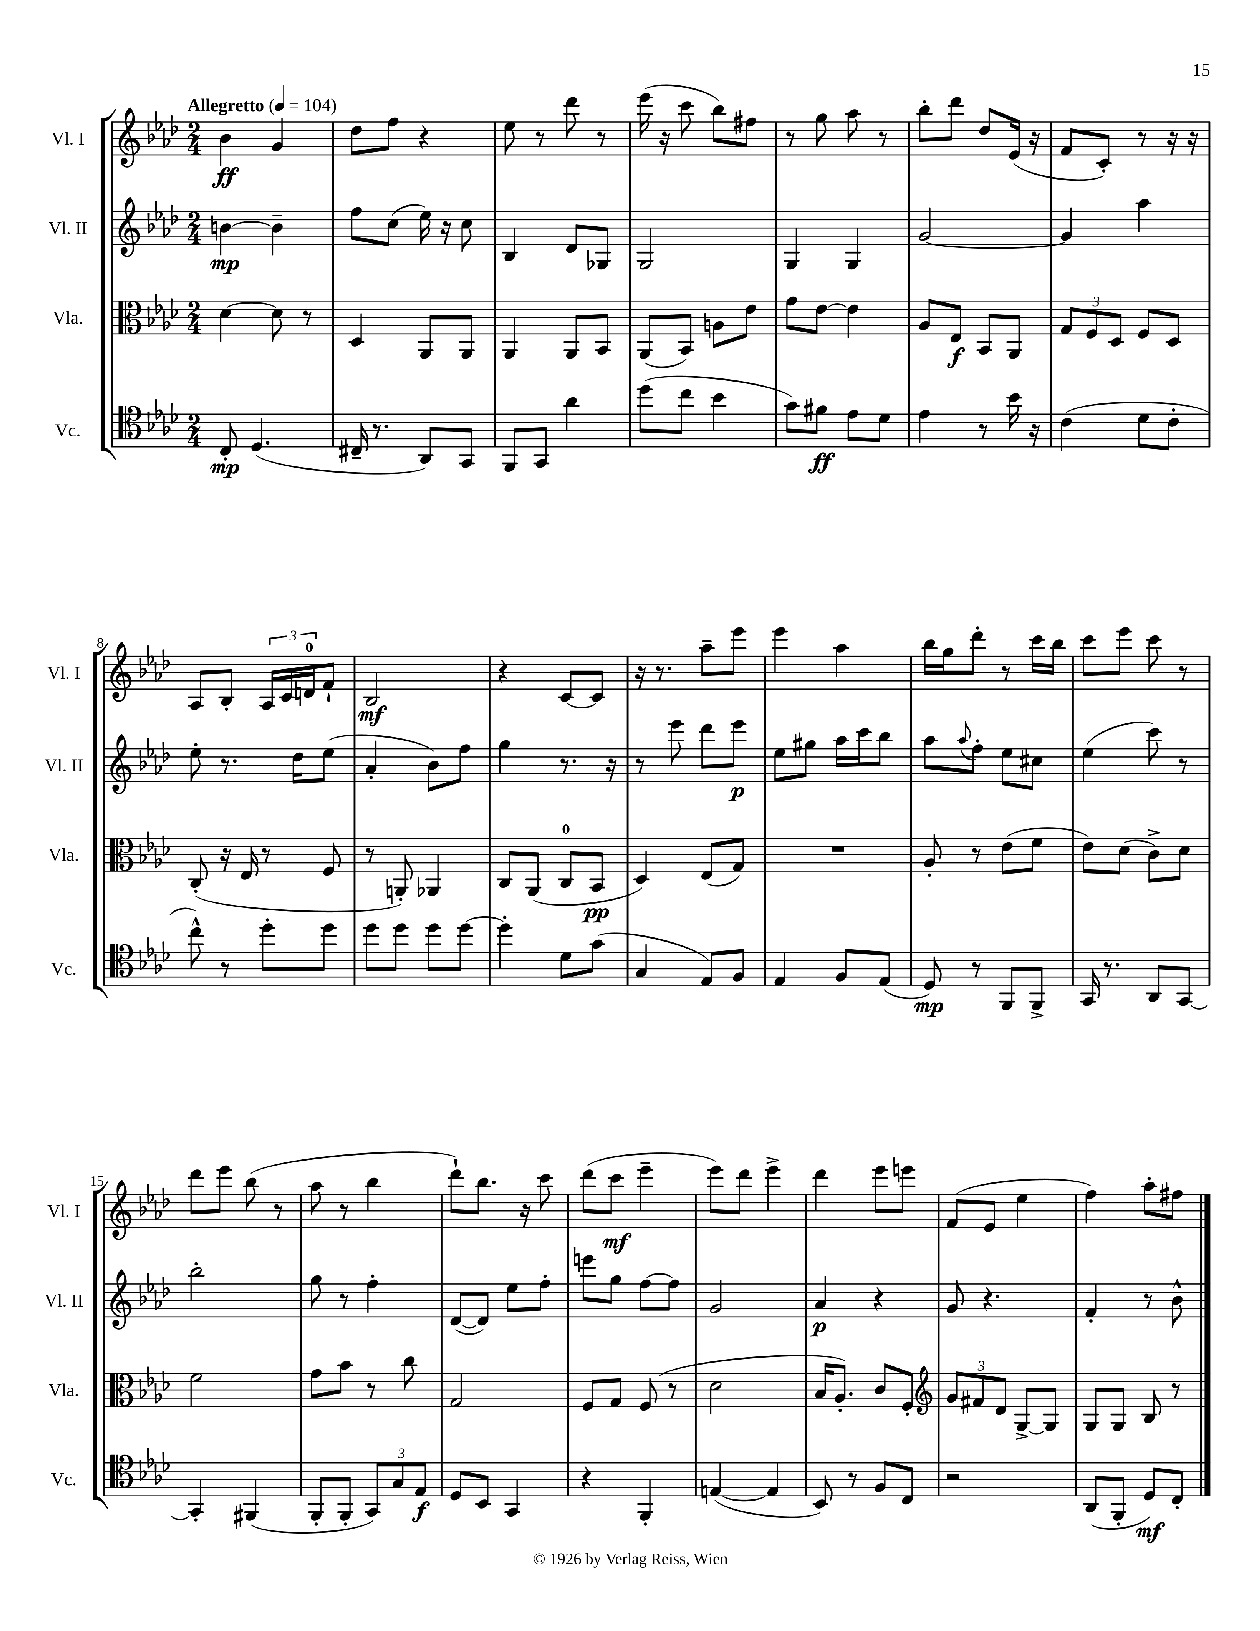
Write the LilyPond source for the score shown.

<<
\new StaffGroup <<
\new Staff = "s0" \with { instrumentName = "Vl. I" shortInstrumentName = "Vl. I" } {
    \clef treble \key aes \major \numericTimeSignature \time 2/4 \tempo "Allegretto" 4 = 104
    bes'4\ff g'4 |
    des''8 f''8 r4 |
    ees''8 r8 des'''8 r8 |
    ees'''16( r16 c'''8 bes''8) fis''8 |
    r8 g''8 aes''8 r8 |
    bes''8-. des'''8 des''8 ees'16( r16 |
    f'8 c'8-.) r8 r16 r16 |
    aes8 bes8-. \tuplet 3/2 { aes16 c'16 d'16-0 } f'8-! |
    bes2\mf |
    r4 c'8~ c'8 |
    r16 r8. aes''8-- ees'''8 |
    ees'''4 aes''4 |
    bes''16 g''16 des'''8-. r8 c'''16 bes''16 |
    c'''8 ees'''8 c'''8 r8 |
    des'''8 ees'''8 bes''8( r8 |
    aes''8 r8 bes''4 |
    des'''8-!) bes''8. r16 c'''8 |
    des'''8( c'''8\mf ees'''4-- |
    ees'''8) des'''8 ees'''4-> |
    des'''4 ees'''8 e'''8 |
    f'8( ees'8 ees''4 |
    f''4) aes''8-. fis''8 \bar "|." |
}
\new Staff = "s1" \with { instrumentName = "Vl. II" shortInstrumentName = "Vl. II" } {
    \clef treble \key aes \major \numericTimeSignature \time 2/4
    b'4~\mp b'4-- |
    f''8 c''8( ees''16) r16 c''8 |
    bes4 des'8 ges8 |
    g2 |
    g4 g4 |
    g'2~ |
    g'4 aes''4 |
    ees''8-. r8. des''16 ees''8( |
    aes'4-. bes'8) f''8 |
    g''4 r8. r16 |
    r8 ees'''8 des'''8 ees'''8\p |
    ees''8 gis''8 aes''16 c'''16 bes''8 |
    aes''8 \appoggiatura { aes''8 } f''8-. ees''8 cis''8 |
    ees''4( c'''8) r8 |
    bes''2-. |
    g''8 r8 f''4-. |
    des'8~( des'8) ees''8 f''8-. |
    e'''8 g''8 f''8~ f''8 |
    g'2 |
    aes'4\p r4 |
    g'8 r4. |
    f'4-. r8 bes'8-^ \bar "|." |
}
\new Staff = "s2" \with { instrumentName = "Vla." shortInstrumentName = "Vla." } {
    \clef alto \key aes \major \numericTimeSignature \time 2/4
    des'4~ des'8 r8 |
    des4 aes,8 aes,8 |
    aes,4 aes,8 bes,8 |
    aes,8( bes,8) a8 ees'8 |
    g'8 ees'8~ ees'4 |
    aes8 ees8\f bes,8 aes,8 |
    \tuplet 3/2 { g8 f8 des8 } f8 des8 |
    c8-.( r16 ees16 r8 f8 |
    r8 a,8-.) aes,4 |
    c8 aes,8( c8-0 bes,8\pp |
    des4) ees8( g8) |
    R2 |
    aes8-. r8 ees'8( f'8 |
    ees'8) des'8( c'8->) des'8 |
    f'2 |
    g'8 bes'8 r8 c''8 |
    g2 |
    f8 g8 f8( r8 |
    des'2 |
    bes16 aes8.-.) c'8 f8-. |
    \clef treble \tuplet 3/2 { g'8 fis'8 des'8 } g8~-> g8 |
    g8 g8 bes8 r8 \bar "|." |
}
\new Staff = "s3" \with { instrumentName = "Vc." shortInstrumentName = "Vc." } {
    \clef tenor \key aes \major \numericTimeSignature \time 2/4
    c8-.\mp des4.( |
    cis16-- r8. aes,8) g,8 |
    f,8 g,8 aes'4 |
    des''8( c''8 bes'4 |
    g'8) fis'8\ff ees'8 des'8 |
    ees'4 r8 bes'16 r16 |
    c'4( des'8 c'8-. |
    c''8-^) r8 des''8-. des''8 |
    des''8 des''8 des''8 des''8~ |
    des''4-. des'8 g'8( |
    g4 ees8) f8 |
    ees4 f8 ees8( |
    des8\mp) r8 f,8 f,8-> |
    g,16 r8. aes,8 g,8~ |
    g,4-. fis,4( |
    f,8-. f,8-. \tuplet 3/2 { g,8) g8 ees8\f } |
    des8 bes,8 g,4 |
    r4 f,4-. |
    e4~( e4 |
    bes,8) r8 f8 c8 |
    r2 |
    aes,8( f,8-. des8\mf) c8-. \bar "|." |
}
>>
>>
